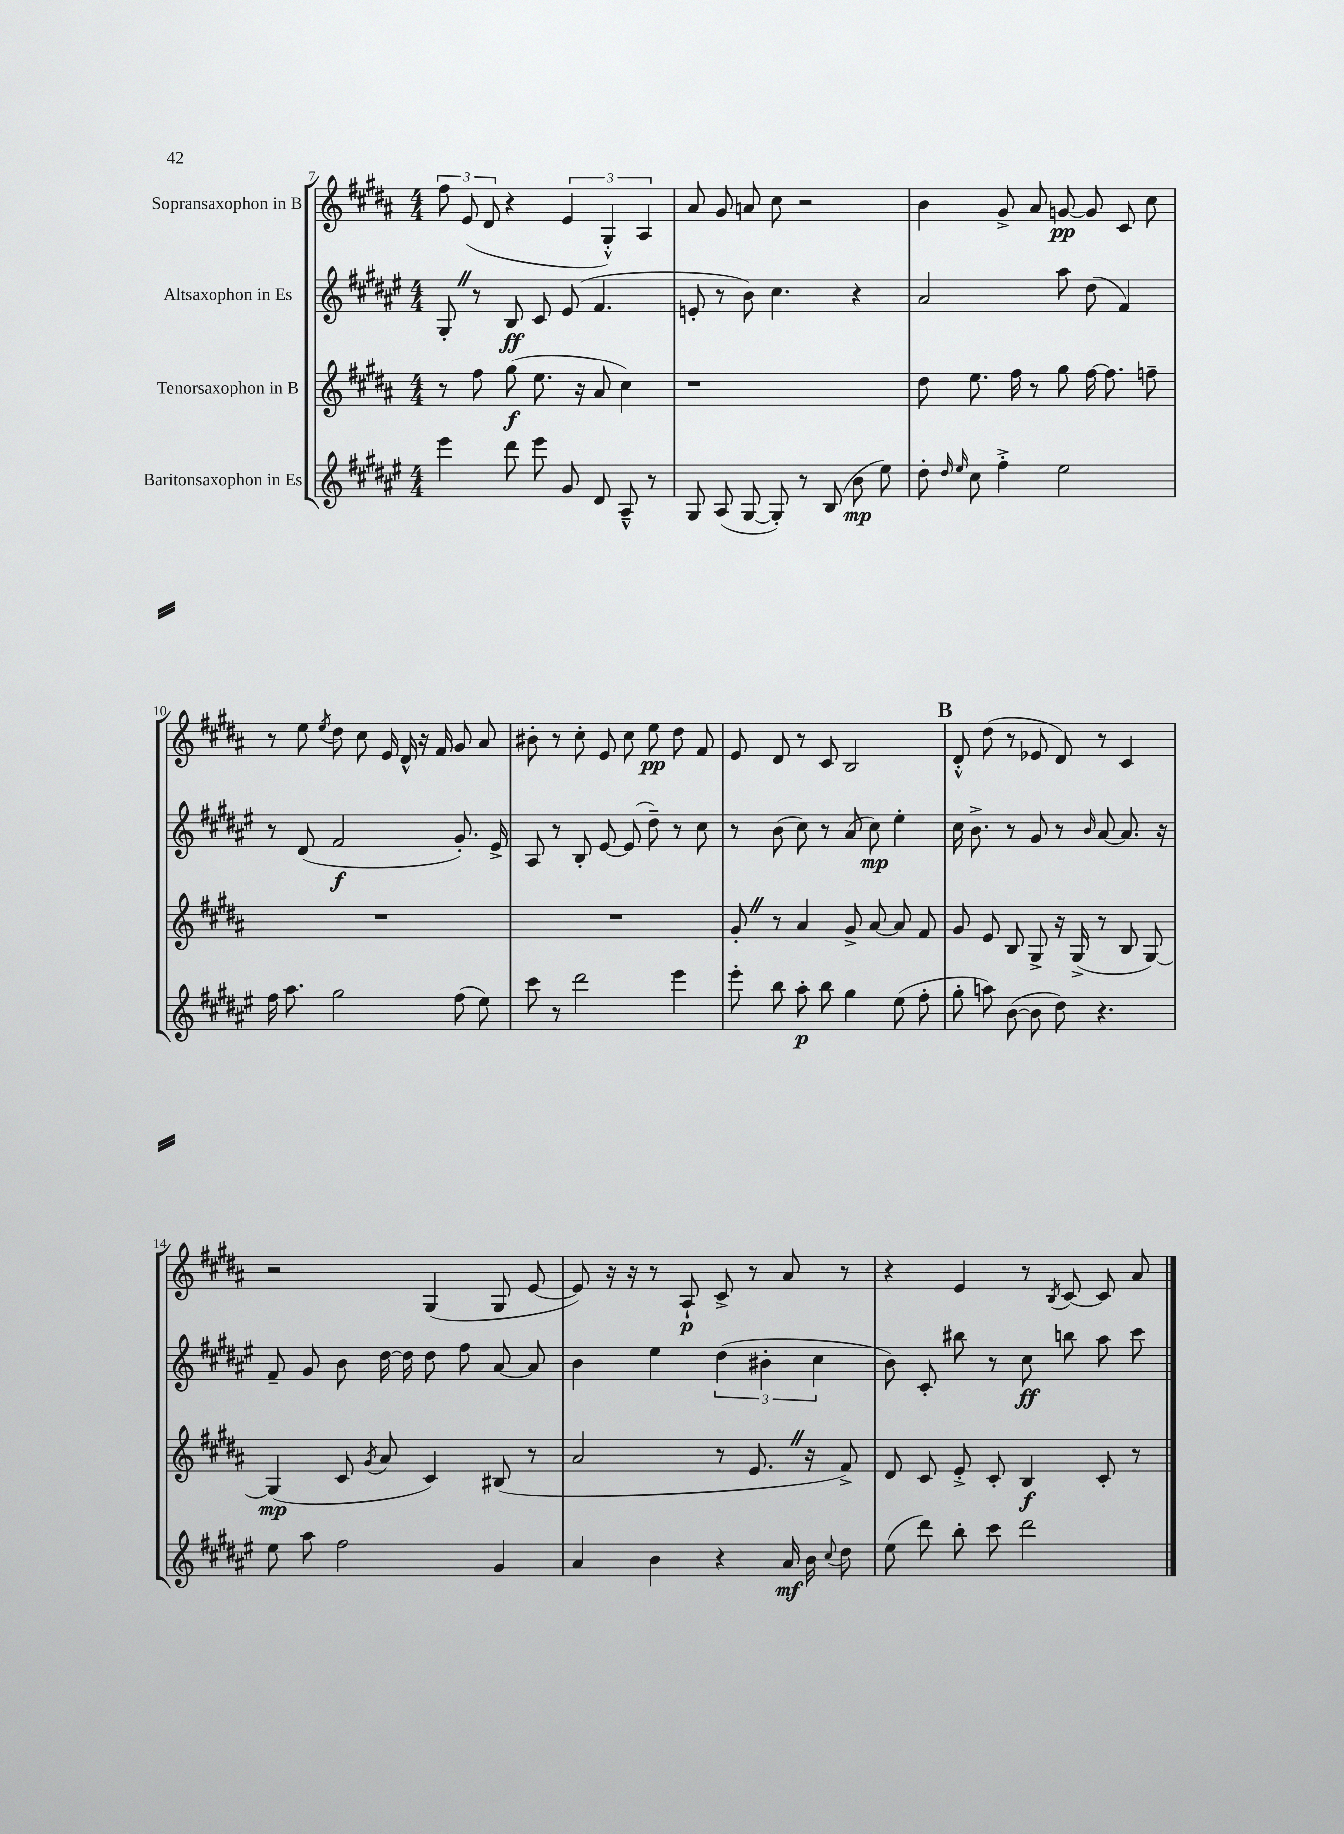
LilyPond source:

<<
\new StaffGroup <<
\new Staff = "s0" \with { instrumentName = "Sopransaxophon in B" } {
    \clef treble \key b \major \numericTimeSignature \time 4/4
    \autoBeamOff \tuplet 3/2 { fis''8 e'8( dis'8 } r4 \tuplet 3/2 { e'4 gis4-.-^) ais4 } |
    ais'8 gis'8 a'8 cis''8 r2 |
    b'4 gis'8-> ais'8 g'8~\pp g'8 cis'8 cis''8 |
    r8 e''8 \acciaccatura { e''8 } dis''8 cis''8 e'16 dis'16-^ r16 fis'16 gis'8 ais'8 |
    bis'8-. r8 cis''8-. e'8 cis''8 e''8\pp dis''8 fis'8 |
    e'8 dis'8 r8 cis'8 b2 |
    \mark \markup { \bold "B" } dis'8-.-^ dis''8( r8 ees'8 dis'8) r8 cis'4 |
    r2 gis4( gis8 e'8~ |
    e'8) r16 r16 r8 ais8-!\p cis'8-> r8 ais'8 r8 |
    r4 e'4 r8 \acciaccatura { b8 } cis'8~ cis'8 ais'8 \bar "|." |
}
\new Staff = "s1" \with { instrumentName = "Altsaxophon in Es" } {
    \clef treble \key fis \major \numericTimeSignature \time 4/4
    \autoBeamOff gis8-. \once \override BreathingSign.text = \markup { \musicglyph "scripts.caesura.straight" } \breathe r8 b8\ff cis'8 eis'8( fis'4. |
    e'8-. r8 b'8) cis''4. r4 |
    ais'2 ais''8 dis''8( fis'4) |
    r8 dis'8( fis'2\f gis'8.-.) eis'16-> |
    ais8 r8 b8-. eis'8~ eis'8( dis''8--) r8 cis''8 |
    r8 b'8( cis''8) r8 ais'8( cis''8\mp) eis''4-. |
    \mark \markup { \bold "B" } cis''16 b'8.-> r8 gis'8 r8 \grace { b'16 } ais'8~ ais'8. r16 |
    fis'8-- gis'8 b'8 dis''16~ dis''16 dis''8 fis''8 ais'8~ ais'8 |
    b'4 eis''4 \tuplet 3/2 { dis''4( bis'4-. cis''4 } |
    b'8) cis'8-. bis''8 r8 cis''8\ff b''8 ais''8 cis'''8 \bar "|." |
}
\new Staff = "s2" \with { instrumentName = "Tenorsaxophon in B" } {
    \clef treble \key b \major \numericTimeSignature \time 4/4
    \autoBeamOff r8 fis''8 gis''8\f( e''8. r16 ais'8 cis''4) |
    r1 |
    dis''8 e''8. fis''16 r8 gis''8 fis''16~ fis''8. f''8-- |
    R1 |
    R1 |
    gis'8-. \once \override BreathingSign.text = \markup { \musicglyph "scripts.caesura.straight" } \breathe r8 ais'4 gis'8-> ais'8~ ais'8 fis'8 |
    \mark \markup { \bold "B" } gis'8 e'8 b8 gis8-> r16 gis16->( r8 b8 gis8~) |
    gis4\mp( cis'8 \acciaccatura { gis'8 } ais'8 cis'4) bis8( r8 |
    ais'2 r8 e'8. \once \override BreathingSign.text = \markup { \musicglyph "scripts.caesura.straight" } \breathe r16 fis'8->) |
    dis'8 cis'8 e'8-.-> cis'8-. b4\f cis'8-. r8 \bar "|." |
}
\new Staff = "s3" \with { instrumentName = "Baritonsaxophon in Es" } {
    \clef treble \key fis \major \numericTimeSignature \time 4/4
    \autoBeamOff eis'''4 dis'''8 eis'''8 gis'8 dis'8 ais8---^ r8 |
    gis8 ais8( gis8~ gis8-.) r8 b8( b'8\mp eis''8) |
    dis''8-. \grace { dis''16 eis''16 } cis''8 fis''4-.-> eis''2 |
    fis''16 ais''8. gis''2 fis''8( eis''8) |
    cis'''8 r8 dis'''2 eis'''4 |
    eis'''8-. b''8 ais''8-.\p b''8 gis''4 eis''8( fis''8-. |
    \mark \markup { \bold "B" } gis''8-. a''8) b'8~( b'8 dis''8) r4. |
    eis''8 ais''8 fis''2 gis'4 |
    ais'4 b'4 r4 ais'16\mf b'16 \appoggiatura { cis''8 } dis''8 |
    eis''8( dis'''8) b''8-. cis'''8 dis'''2 \bar "|." |
}
>>
>>
\layout { \context { \Score currentBarNumber = #7 } }
